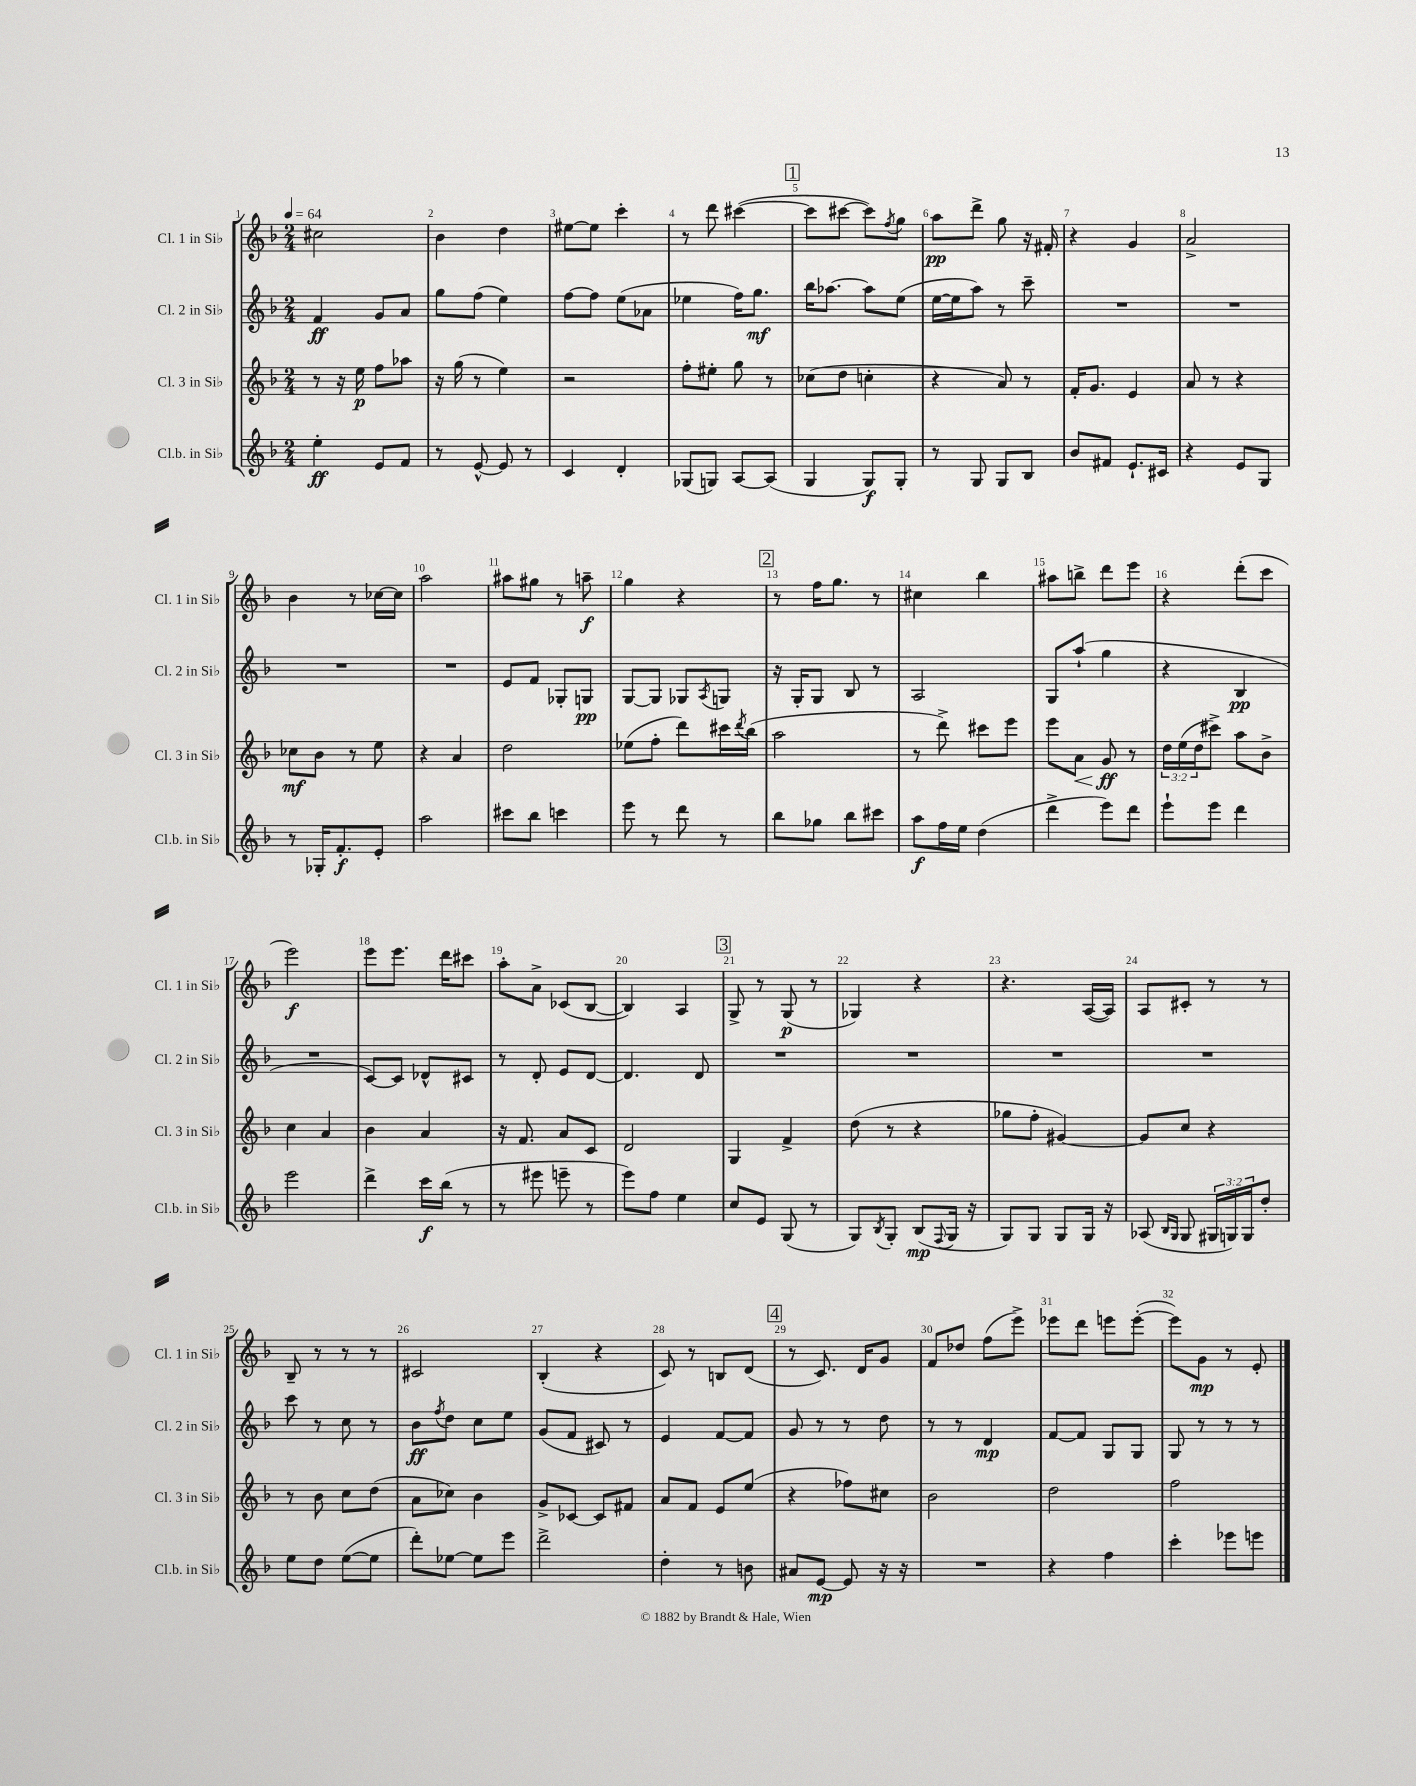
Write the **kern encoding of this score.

**kern	**kern	**kern	**kern
*staff4	*staff3	*staff2	*staff1
*clefG2	*clefG2	*clefG2	*clefG2
*k[b-]	*k[b-]	*k[b-]	*k[b-]
*M2/4	*M2/4	*M2/4	*M2/4
*MM64	*MM64	*MM64	*MM64
4ee'	8r	4f	2cc#
.	16r	.	.
.	16ee	.	.
8e	8ff	8g	.
8f	8aa-	8a	.
=	=	=	=
8r	16r	8gg	4b-
.	(16gg	.	.
[8e^^	8r	(8ff	.
8e]	4ee)	4ee)	4dd
8r	.	.	.
=	=	=	=
4c	2r	[8ff	[8ee#
.	.	8ff]	8ee#]
4d'	.	(8ee	4ccc'
.	.	8a-	.
=	=	=	=
(8G-	8ff'	4ee-	8r
8G)	8ee#'	.	8ddd
[8A	8gg	16ff)	([4ccc#
.	.	8.gg	.
(8A]	8r	.	.
=	=	=	=
4G	(8cc-	16bb-	8ccc#]
.	.	[8.aa-	.
.	8dd	.	[8ccc#
8G)	4cc'	8aa-]	8ccc#])
.	.	.	8qff
8G'	.	(8ee	8gg
=	=	=	=
8r	4r	[16ee	8aa
.	.	16ee]	.
8G	.	8aa)	8ddd^
8G	8a)	8r	8gg
8B-	8r	8ccc~	16r
.	.	.	16f#'
=	=	=	=
8b-	16f'	2r	4r
.	8.g	.	.
8f#	.	.	.
8.e`	4e	.	4g
16c#	.	.	.
=	=	=	=
4r	8a	2r	2a^
.	8r	.	.
8e	4r	.	.
8G	.	.	.
=	=	=	=
8r	8cc-	2r	4b-
16G-'	8b-	.	.
8.f'	.	.	.
.	8r	.	8r
8e'	8ee	.	[16cc-
.	.	.	16cc-]
=	=	=	=
2aa	4r	2r	2aa
.	4a	.	.
=	=	=	=
8ccc#	2dd	8e	8aa#
8bb-	.	8f	8gg#
4ccc	.	8G-'	8r
.	.	8G	8aa~
=	=	=	=
8eee	(8ee-	[8G	4gg
8r	8ff'	8G]	.
8ddd	8ddd)	8G-	4r
.	.	8qA	.
8r	16ccc#	8G	.
.	8qddd	.	.
.	(16bb-	.	.
=	=	=	=
8bb-	2aa	16r	8r
.	.	16G'	.
8gg-	.	8G	16ff
.	.	.	8.gg
8bb-	.	8B-	.
8ccc#	.	8r	8r
=	=	=	=
8aa	8r	2A	4cc#
16ff	8ddd^)	.	.
16ee	.	.	.
(4dd	8ccc#	.	4bb-
.	8eee	.	.
=	=	=	=
4ddd^	8eee	8G	8aa#
.	8a	(8aa`	8bb^
8eee)	8g	4gg	8ddd
8ddd	8r	.	8eee
=	=	=	=
8eee`	24dd	4r	4r
.	(24ee	.	.
.	24dd	.	.
8eee	8ccc#^)	.	.
4ddd	8aa	4B-	(8ddd'
.	8b-^	.	8ccc
=	=	=	=
2eee	4cc	2r	2eee)
.	4a	.	.
=	=	=	=
4ddd^	4b-	[8c)	8eee
.	.	8c]	8.eee
16ccc	4a	8d-^^	.
(16bb-	.	.	16ddd
8r	.	8c#	8ccc#
=	=	=	=
8r	16r	8r	8aa'
.	8.f	.	.
8eee#	.	8d'	8a^
8eee~	8a	8e	(8c-
8r	8c	[8d	[8B-
=	=	=	=
8eee)	2d	4.d]	4B-])
8ff	.	.	.
4ee	.	.	4A
.	.	8d	.
=	=	=	=
8cc	4G	2r	8G^
8e	.	.	8r
(8G	4f^	.	(8G
8r	.	.	8r
=	=	=	=
8G)	(8dd	2r	4G-)
8qB-	.	.	.
8G'	8r	.	.
(8B-	4r	.	4r
8qqF	.	.	.
16G	.	.	.
16r	.	.	.
=	=	=	=
8G)	8gg-	2r	4.r
8G	8ff'	.	.
8G	[4g#)	.	.
16G	.	.	([16A
16r	.	.	16A])
=	=	=	=
(8A-	8g#]	2r	8A
16qqB-	.	.	.
16qqG	.	.	.
8G	8cc	.	8c#'
24G#	4r	.	8r
24G)	.	.	.
24G	.	.	.
8dd'	.	.	8r
=	=	=	=
8ee	8r	8ccc	8B-~
8dd	8b-	8r	8r
([8ee	8cc	8cc	8r
8ee]	(8dd	8r	8r
=	=	=	=
8ddd')	8a	8b-	2c#
.	.	8qff	.
[8ee-	8cc-)	8dd	.
8ee-]	4b-	8cc	.
8eee	.	8ee	.
=	=	=	=
2ddd^	8g^	(8g	(4B-'
.	[8c-	8f	.
.	8c-]	8c#)	4r
.	8f#	8r	.
=	=	=	=
4dd'	8a	4e	8c)
.	8f	.	8r
8r	8e	[8f	8B
8b	(8ee	8f]	(8d
=	=	=	=
8a#	4r	8g	8r
[8e	.	8r	8.c)
8e]	8ff-)	8r	.
.	.	.	16d
16r	8cc#	8dd	8g
16r	.	.	.
=	=	=	=
2r	2b-	8r	8f
.	.	8r	8dd-
.	.	4d	(8ff
.	.	.	8eee^)
=	=	=	=
4r	2dd	[8f	8eee-
.	.	8f]	8ddd
4ff	.	8G	8eee
.	.	8G	([8eee'
=	=	=	=
4ccc'	2ff	8G	8eee])
.	.	8r	8g
8eee-	.	8r	8r
8eee	.	8r	8e'
==	==	==	==
*-	*-	*-	*-
